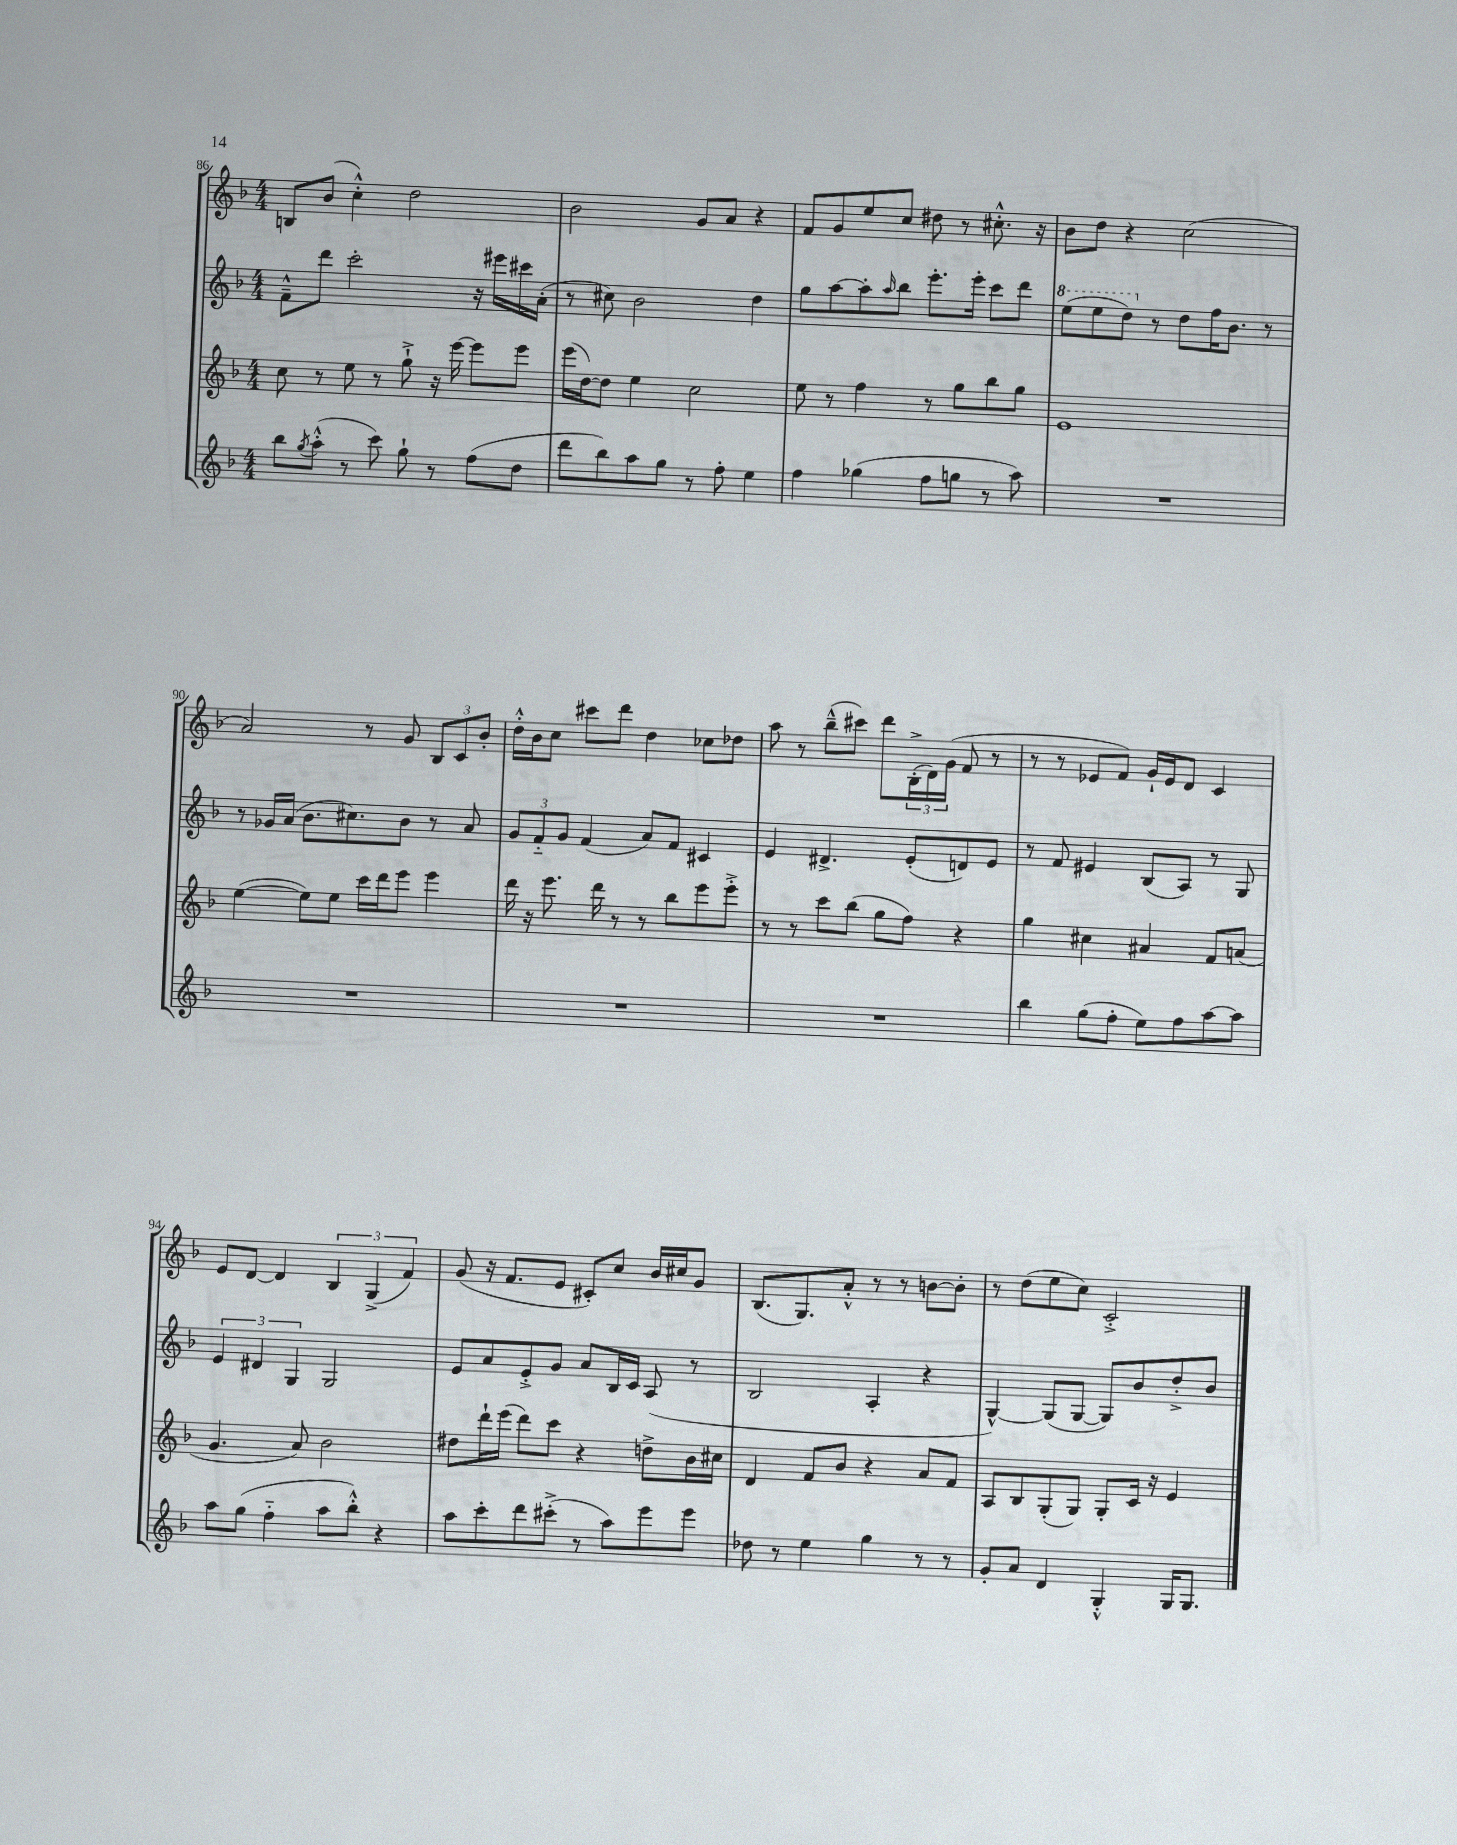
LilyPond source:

<<
\new StaffGroup <<
\new Staff = "s0" {
    \clef treble \key f \major \numericTimeSignature \time 4/4
    b8 bes'8( c''4-.-^) d''2 |
    bes'2 g'8 a'8 r4 |
    f'8 g'8 e''8 c''8 dis''8 r8 cis''8.-.-^ r16 |
    bes'8 d''8 r4 c''2( |
    a'2) r8 g'8 \tuplet 3/2 { bes8 c'8 bes'8-. } |
    d''16-.-^ bes'16 c''8 cis'''8 d'''8 d''4 ces''8 des''8 |
    a''8 r8 bes''8---^( cis'''8) d'''8 \tuplet 3/2 { bes16-.->( d'16) g'16( } f'8 r8 |
    r8 r8 ees'8 f'8) g'16-! ees'16 d'8 c'4 |
    e'8 d'8~ d'4 \tuplet 3/2 { bes4 g4->( f'4) } |
    g'8( r16 f'8. e'8 cis'8-.) c''8 bes'16 cis''16 g'8 |
    bes8.( g8.) a'8-.-^ r8 r8 b'8~ b'8-. |
    r8 d''8( e''8 c''8) c'2-.-> \bar "|." |
}
\new Staff = "s1" {
    \clef treble \key f \major \numericTimeSignature \time 4/4
    f'8---^ d'''8 c'''2-. r16 eis'''16 cis'''16 a'16-.( |
    r8 cis''8) bes'2 d''4 |
    g''8 a''8~ a''8-. \grace { a''16 } bes''8 e'''8.-. e'''16-. c'''8 d'''8 |
    \ottava #1 e'''8( e'''8 d'''8) \ottava #0 r8 d''8 f''16 bes'8. r8 |
    r8 ges'16 a'16( bes'8. cis''8.) bes'8 r8 a'8 |
    \tuplet 3/2 { g'8 f'8-_ g'8 } f'4( a'8) f'8 cis'4 |
    e'4 dis'4.-> e'8-.( d'8) e'8 |
    r8 f'8 eis'4 bes8( a8) r8 g8 |
    \tuplet 3/2 { e'4 dis'4 g4 } g2 |
    e'8 a'8 e'8-.-> g'8 a'8 bes16 c'16 a8( r8 |
    bes2 a4-. r4 |
    g4~-^) g8( g8~ g8) bes'8 d''8-.-> bes'8 \bar "|." |
}
\new Staff = "s2" {
    \clef treble \key f \major \numericTimeSignature \time 4/4
    c''8 r8 e''8 r8 g''8-!-> r16 e'''16~ e'''8 e'''8 |
    e'''16( d''16~) d''8 e''4 c''2 |
    e''8 r8 f''4 r8 g''8 bes''8 g''8 |
    e'1 |
    e''4~( e''8) e''8 c'''16 d'''16 e'''8 e'''4 |
    d'''16 r16 e'''8. d'''16 r8 r8 bes''8 e'''8 e'''8-.-> |
    r8 r8 c'''8 bes''8( g''8 f''8) r4 |
    g''4 cis''4 ais'4 f'8 a'8( |
    g'4. a'8) bes'2 |
    dis''8 d'''16-! e'''16( d'''8) c'''8 r4 d''8-> bes'16 cis''16 |
    d'4 f'8 bes'8 r4 a'8 f'8 |
    a8 bes8 g8-.( g8) g8-. c'16 r16 e'4 \bar "|." |
}
\new Staff = "s3" {
    \clef treble \key f \major \numericTimeSignature \time 4/4
    bes''8 \acciaccatura { g''8 } a''8-.-^( r8 c'''8) g''8-! r8 f''8( d''8 |
    d'''8 bes''8) a''8 g''8 r8 f''8-. e''4 |
    f''4 ges''4( f''8 g''8 r8 a''8) |
    R1 |
    R1 |
    R1 |
    R1 |
    bes''4 g''8( f''8-. e''8) f''8 a''8~ a''8 |
    a''8 g''8( f''4-_ a''8 bes''8-.-^) r4 |
    a''8 c'''8-. d'''8 cis'''8-.->( r8 a''8) e'''8 e'''8 |
    des''8 r8 e''4 g''4 r8 r8 |
    g'8-. a'8 d'4 g4-.-^ g16 g8. \bar "|." |
}
>>
>>
\layout { \context { \Score currentBarNumber = #86 } }
